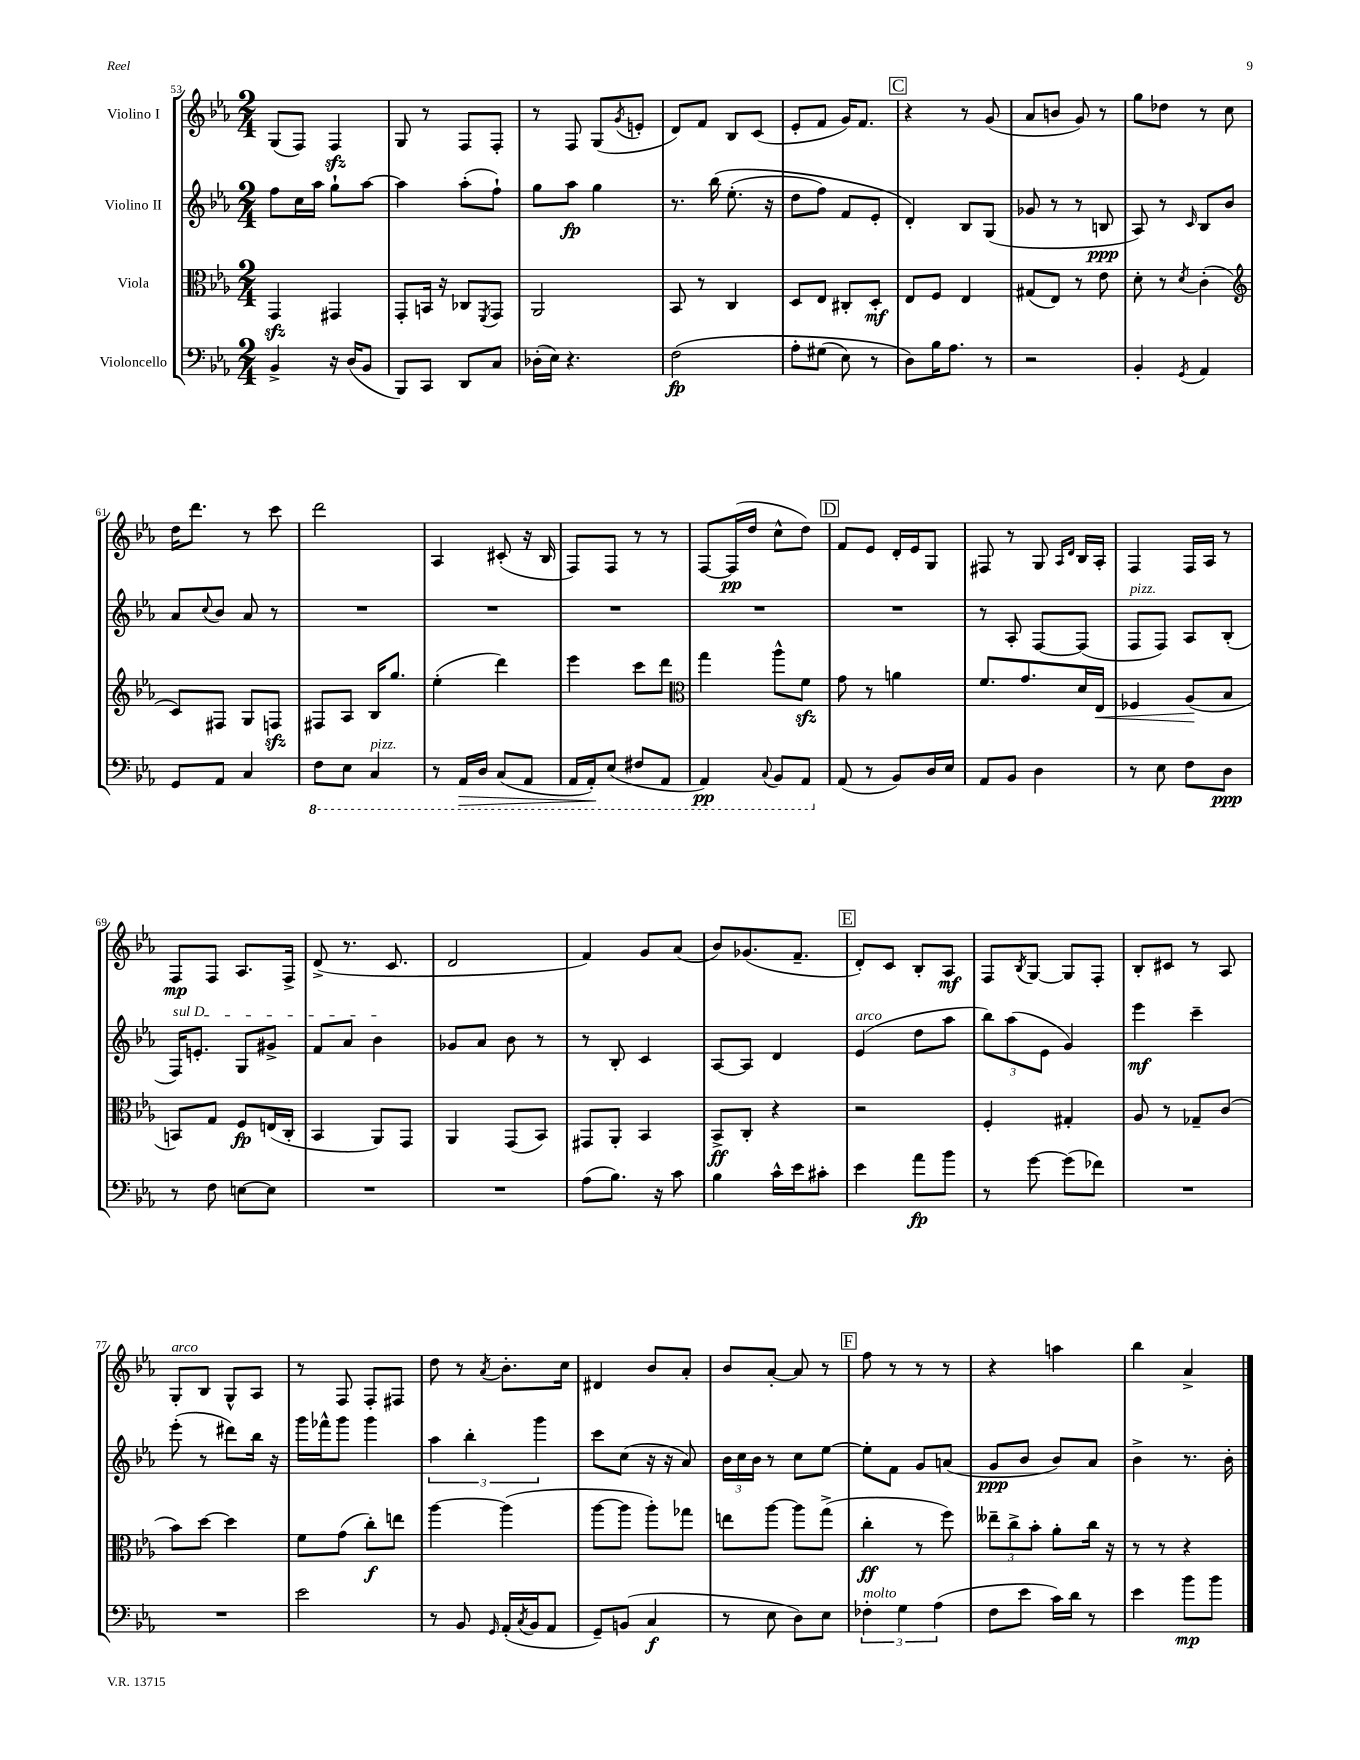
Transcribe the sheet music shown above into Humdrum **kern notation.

**kern	**dynam	**kern	**dynam	**kern	**dynam	**kern	**dynam
*part4	*part4	*part3	*part3	*part2	*part2	*part1	*part1
*staff4	*staff4	*staff3	*staff3	*staff2	*staff2	*staff1	*staff1
*I"Violoncello	*	*I"Viola	*	*I"Violino II	*	*I"Violino I	*
*clefF4	*	*clefC3	*	*clefG2	*	*clefG2	*
*k[b-e-a-]	*	*k[b-e-a-]	*	*k[b-e-a-]	*	*k[b-e-a-]	*
*M2/4	*	*M2/4	*	*M2/4	*	*M2/4	*
=53	=53	=53	=53	=53	=53	=53	=53
4BB-^/	.	4GGzz/	.	8ff\L	.	(8G/L	.
.	.	.	.	16cc\L	.	8F/J)	.
.	.	.	.	16aa-\JJ	.	.	.
16r	.	4GG#X/	.	8gg`\L	.	4Fzz/	.
(16D/KL	.	.	.	.	.	.	.
8BB-/J	.	.	.	[8aa-\J	.	.	.
=54	=54	=54	=54	=54	=54	=54	=54
8BBB-/L)	.	8GG'/L	.	4aa-\]	.	8G/	.
8CC/J	.	16BBn/Jk	.	.	.	8r	.
.	.	16r	.	.	.	.	.
8DD/L	.	8C-X/L	.	(8aa-'\L	.	8F/L	.
.	.	8qFF/	.	.	.	.	.
8C/J	.	8GG/J	.	8ff`\J)	.	8F'/J	.
=55	=55	=55	=55	=55	=55	=55	=55
(16D-X'\LL	.	2AA-/	.	8gg\L	.	8r	.
16E-\JJ)	.	.	.	.	.	.	.
4.r	.	.	.	8aa-\J	fp	8F/	.
.	.	.	.	4gg\	.	(8G/L	.
.	.	.	.	.	.	8qg/	.
.	.	.	.	.	.	8en'/J	.
=56	=56	=56	=56	=56	=56	=56	=56
(2F\	fp	8BB-/	.	8.r	.	8d/L)	.
.	.	8r	.	.	.	8f/J	.
.	.	.	.	(16bb-\	.	.	.
.	.	4C/	.	(8.ee-'\	.	8B-/L	.
.	.	.	.	.	.	(8c/J	.
.	.	.	.	16r	.	.	.
=57	=57	=57	=57	=57	=57	=57	=57
8A-'\L	.	8D/L	.	8dd\L	.	8e-'/L	.
(8G#X\J	.	8E-/J	.	8ff\J)	.	8f/J	.
8E-\)	.	8C#X'/L	.	8f/L	.	16g/KL)	.
.	.	.	.	.	.	8.f/J	.
8r	.	8D'/J	mf	8e-'/J	.	.	.
!!LO:REH:place=s1:t=C
=58	=58	=58	=58	=58	=58	=58	=58
8D\L)	.	8E-/L	.	4d'/)	.	4r	.
16B-\K	.	8F/J	.	.	.	.	.
8.A-\J	.	.	.	.	.	.	.
.	.	4E-/	.	8B-/L	.	8r	.
8r	.	.	.	(8G/J	.	(8g/	.
=59	=59	=59	=59	=59	=59	=59	=59
2r	.	(8G#X/L	.	8g-X/	.	8a-/L	.
.	.	8E-/J)	.	8r	.	8bn/J	.
.	.	8r	.	8r	.	8g/)	.
.	.	8e-\	.	8Bn/	ppp	8r	.
=60	=60	=60	=60	=60	=60	=60	=60
4BB-'/	.	8d'\	.	8A-/)	.	8gg\L	.
.	.	8r	.	8r	.	8dd-X\J	.
8qGG/	.	8qd/	.	16qqc/	.	.	.
4AA-/	.	(4c'\	.	8B-/L	.	8r	.
.	.	.	.	8b-/J	.	8cc\	.
!!LO:LB:g=z
=61	=61	=61	=61	=61	=61	=61	=61
*	*	*clefG2	*	*	*	*	*
8GG/L	.	8c/L)	.	8a-/L	.	16dd\KL	.
.	.	.	.	.	.	8.ddd\J	.
.	.	.	.	8qqcc/	.	.	.
8AA-/J	.	8F#X/J	.	8b-/J	.	.	.
4C/	.	8G/L	.	8a-/	.	8r	.
.	.	8Fnzz/J	.	8r	.	8ccc\	.
=62	=62	=62	=62	=62	=62	=62	=62
*8ba	*	*	*	*	*	*	*
8FF\L	.	8F#X/L	.	2r	.	2ddd\	.
8EE-\J	.	8A-/J	.	.	.	.	.
!LO:TX:a:i:t=pizz.	!	!	!	!	!	!	!
4CC/	.	16B-/KL	.	.	.	.	.
.	.	8.gg/J	.	.	.	.	.
=63	=63	=63	=63	=63	=63	=63	=63
8r	.	(4ee-'\	.	2r	.	4A-/	.
!	!LO:HP:b	!	!	!	!	!	!
16AAA-/LL	>	.	.	.	.	.	.
16DD/JJ	.	.	.	.	.	.	.
(8CC/L	.	4ddd\)	.	.	.	(8c#X'/	.
8AAA-/J	.	.	.	.	.	16r	.
.	.	.	.	.	.	16B-/	.
=64	=64	=64	=64	=64	=64	=64	=64
16AAA-/LL	.	4eee-\	.	2r	.	8F/L)	.
16AAA-'/J)	.	.	.	.	.	.	.
(8EE-/J	]	.	.	.	.	8F/J	.
8FF#X/L	.	8ccc\L	.	.	.	8r	.
8AAA-/J	.	8ddd\J	.	.	.	8r	.
=65	=65	=65	=65	=65	=65	=65	=65
*	*	*clefC3	*	*	*	*	*
4AAA-/)	pp	4gg\	.	2r	.	[8F/L	.
.	.	.	.	.	.	(16F/L]	pp
.	.	.	.	.	.	16dd/JJ	.
8qqCC/	.	.	.	.	.	.	.
8BBB-/L	.	8aa-^^\L	.	.	.	8cc^^\L	.
8AAA-/J	.	8fzz\J	.	.	.	8dd\J)	.
!!LO:REH:place=s1:t=D
=66	=66	=66	=66	=66	=66	=66	=66
*X8ba	*	*	*	*	*	*	*
(8AA-/	.	8g\	.	2r	.	8f/L	.
8r	.	8r	.	.	.	8e-/J	.
8BB-/L)	.	4an\	.	.	.	16d'/LL	.
.	.	.	.	.	.	16e-/J	.
16D/L	.	.	.	.	.	8G/J	.
16E-/JJ	.	.	.	.	.	.	.
=67	=67	=67	=67	=67	=67	=67	=67
8AA-/L	.	8.f/L	.	8r	.	8F#X/	.
8BB-/J	.	.	.	8A-'/	.	8r	.
.	.	8.g/	.	.	.	.	.
4D\	.	.	.	[8F/L	.	8G/	.
.	.	.	.	.	.	16qqA-/LL	.
.	.	.	.	.	.	16qqd/JJ	.
.	.	16d/L	.	(8F/J]	.	16B-/LL	.
!	!	!	!LO:HP:b	!	!	!	!
.	.	16E-/JJ	<	.	.	16A-'/JJ	.
=68	=68	=68	=68	=68	=68	=68	=68
!	!	!	!	!LO:TX:a:i:t=pizz.	!	!	!
8r	.	4F-X/	.	8F/L	.	4F/	.
8E-\	.	.	.	8F/J)	.	.	.
8F\L	.	(8A-/L	.	8A-/L	.	16F/LL	.
.	.	.	.	.	.	16A-/JJ	.
8D\J	ppp	8B-/J	[	(8B-'/J	.	8r	.
!!LO:LB:g=z
=69	=69	=69	=69	=69	=69	=69	=69
!	!	!	!	!LO:TX:a:i:t=sul D	!	!	!
8r	.	8BBn/L)	.	16F/KL)	.	8F/L	mp
.	.	.	.	8.en'/J	.	.	.
8F\	.	8G/J	.	.	.	8F/J	.
[8En\L	.	8F/L	fp	8G/L	.	8.A-/L	.
8E\J]	.	(16En/L	.	8g#X^/J	.	.	.
.	.	16C'/JJ	.	.	.	16F^/Jk	.
=70	=70	=70	=70	=70	=70	=70	=70
2r	.	4BB-/	.	8f/L	.	(8d^/	.
.	.	.	.	8a-/J	.	8.r	.
.	.	8AA-/L)	.	4b-\	.	.	.
.	.	.	.	.	.	8.c/	.
.	.	8GG/J	.	.	.	.	.
=71	=71	=71	=71	=71	=71	=71	=71
2r	.	4AA-/	.	8g-X/L	.	2d/	.
.	.	.	.	8a-/J	.	.	.
.	.	(8GG/L	.	8b-\	.	.	.
.	.	8BB-/J)	.	8r	.	.	.
=72	=72	=72	=72	=72	=72	=72	=72
(8A-\L	.	8GG#X/L	.	8r	.	4f/)	.
8.B-\J)	.	8AA-'/J	.	8B-'/	.	.	.
.	.	4BB-/	.	4c/	.	8g/L	.
16r	.	.	.	.	.	.	.
8c\	.	.	.	.	.	(8a-/J	.
=73	=73	=73	=73	=73	=73	=73	=73
4B-\	.	8BB-^/L	ff	[8A-/L	.	8b-/L)	.
.	.	8C'/J	.	8A-/J]	.	(8.g-X/	.
16c^^\LL	.	4r	.	4d/	.	.	.
16e-\J	.	.	.	.	.	8.f~/J	.
8c#X'\J	.	.	.	.	.	.	.
!!LO:REH:place=s1:t=E
=74	=74	=74	=74	=74	=74	=74	=74
!	!	!	!	!LO:TX:a:i:t=arco	!	!	!
4e-\	.	2r	.	(4e-/	.	8d'/L)	.
.	.	.	.	.	.	8c/J	.
8a-\L	fp	.	.	8dd\L	.	8B-'/L	.
8b-\J	.	.	.	8aa-\J	.	8A-/J	mf
=75	=75	=75	=75	=75	=75	=75	=75
8r	.	4F'/	.	12bb-\L)	.	8F/L	.
.	.	.	.	(12aa-\	.	.	.
.	.	.	.	.	.	8qB-/	.
[8g\	.	.	.	.	.	[8G/J	.
.	.	.	.	12e-\J	.	.	.
(8g\L]	.	4G#X'/	.	4g/)	.	8G/L]	.
8f-X\J)	.	.	.	.	.	8F'/J	.
=76	=76	=76	=76	=76	=76	=76	=76
2r	.	8A-/	.	4eee-\	mf	8B-'/L	.
.	.	8r	.	.	.	8c#X/J	.
.	.	8G-X~/L	.	4ccc~\	.	8r	.
.	.	(8c/J	.	.	.	8A-/	.
!!LO:LB:g=z
=77	=77	=77	=77	=77	=77	=77	=77
!	!	!	!	!	!	!LO:TX:a:i:t=arco	!
2r	.	8b-\L)	.	(8eee-'\	.	8G'/L	.
.	.	[8dd\J	.	8r	.	8B-/J	.
.	.	4dd\]	.	8ddd#X\L)	.	8G^^/L	.
.	.	.	.	16bb-\Jk	.	8A-/J	.
.	.	.	.	16r	.	.	.
=78	=78	=78	=78	=78	=78	=78	=78
2e-\	.	8f\L	.	16ggg\LL	.	8r	.
.	.	.	.	16fff-X^^\J	.	.	.
.	.	(8g\J	.	8ggg\J	.	8F/	.
.	.	8cc'\L)	f	4ggg\	.	8F'/L	.
.	.	8een\J	.	.	.	8F#X/J	.
=79	=79	=79	=79	=79	=79	=79	=79
8r	.	[4aa-\	.	6aa-\	.	8dd\	.
8BB-/	.	.	.	.	.	8r	.
.	.	.	.	6bb-'\	.	.	.
16qqGG/	.	.	.	.	.	8qa-/	.
(16AA-'/LL	.	(4aa-\]	.	.	.	8.b-'\L	.
8qC/	.	.	.	.	.	.	.
16BB-/J	.	.	.	.	.	.	.
.	.	.	.	6ggg\	.	.	.
8AA-/J	.	.	.	.	.	.	.
.	.	.	.	.	.	16cc\Jk	.
=80	=80	=80	=80	=80	=80	=80	=80
8GG~/L)	.	[8aa-\L	.	8ccc\L	.	4d#X/	.
(8BBn/J	.	8aa-\J]	.	(8cc\J	.	.	.
4C/	f	8aa-'\L)	.	16r	.	8b-/L	.
.	.	.	.	16r	.	.	.
.	.	8gg-X\J	.	8a-/)	.	8a-'/J	.
=81	=81	=81	=81	=81	=81	=81	=81
8r	.	8een\L	.	24b-\LL	.	8b-/L	.
.	.	.	.	24cc\	.	.	.
.	.	.	.	24b-\JJ	.	.	.
8E-\	.	[8aa-\J	.	8r	.	[8a-'/J	.
8D\L)	.	8aa-\L]	.	8cc\L	.	8a-/]	.
8E-\J	.	(8gg^\J	.	[8ee-\J	.	8r	.
!!LO:REH:place=s1:t=F
=82	=82	=82	=82	=82	=82	=82	=82
!LO:TX:a:i:t=molto	!	!	!	!	!	!	!
6F-X'\	.	4cc'\	ff	8ee-'\L]	.	8ff\	.
.	.	.	.	8f\J	.	8r	.
6G\	.	.	.	.	.	.	.
.	.	8r	.	8g/L	.	8r	.
(6A-\	.	.	.	.	.	.	.
.	.	8ff\)	.	(8an/J	.	8r	.
=83	=83	=83	=83	=83	=83	=83	=83
8F\L	.	12ee--X~\L	.	8g/L	ppp	4r	.
.	.	12cc^\	.	.	.	.	.
8e-\J	.	.	.	8b-/J	.	.	.
.	.	12b-'\J	.	.	.	.	.
16c\LL)	.	8a-'\L	.	8b-/L)	.	4aan\	.
16d\JJ	.	.	.	.	.	.	.
8r	.	16cc\Jk	.	8a-/J	.	.	.
.	.	16r	.	.	.	.	.
=84	=84	=84	=84	=84	=84	=84	=84
4e-\	.	8r	.	4b-^\	.	4bb-\	.
.	.	8r	.	.	.	.	.
8b-\L	mp	4r	.	8.r	.	4a-^/	.
8b-\J	.	.	.	.	.	.	.
.	.	.	.	16b-'\	.	.	.
==	==	==	==	==	==	==	==
*-	*-	*-	*-	*-	*-	*-	*-
